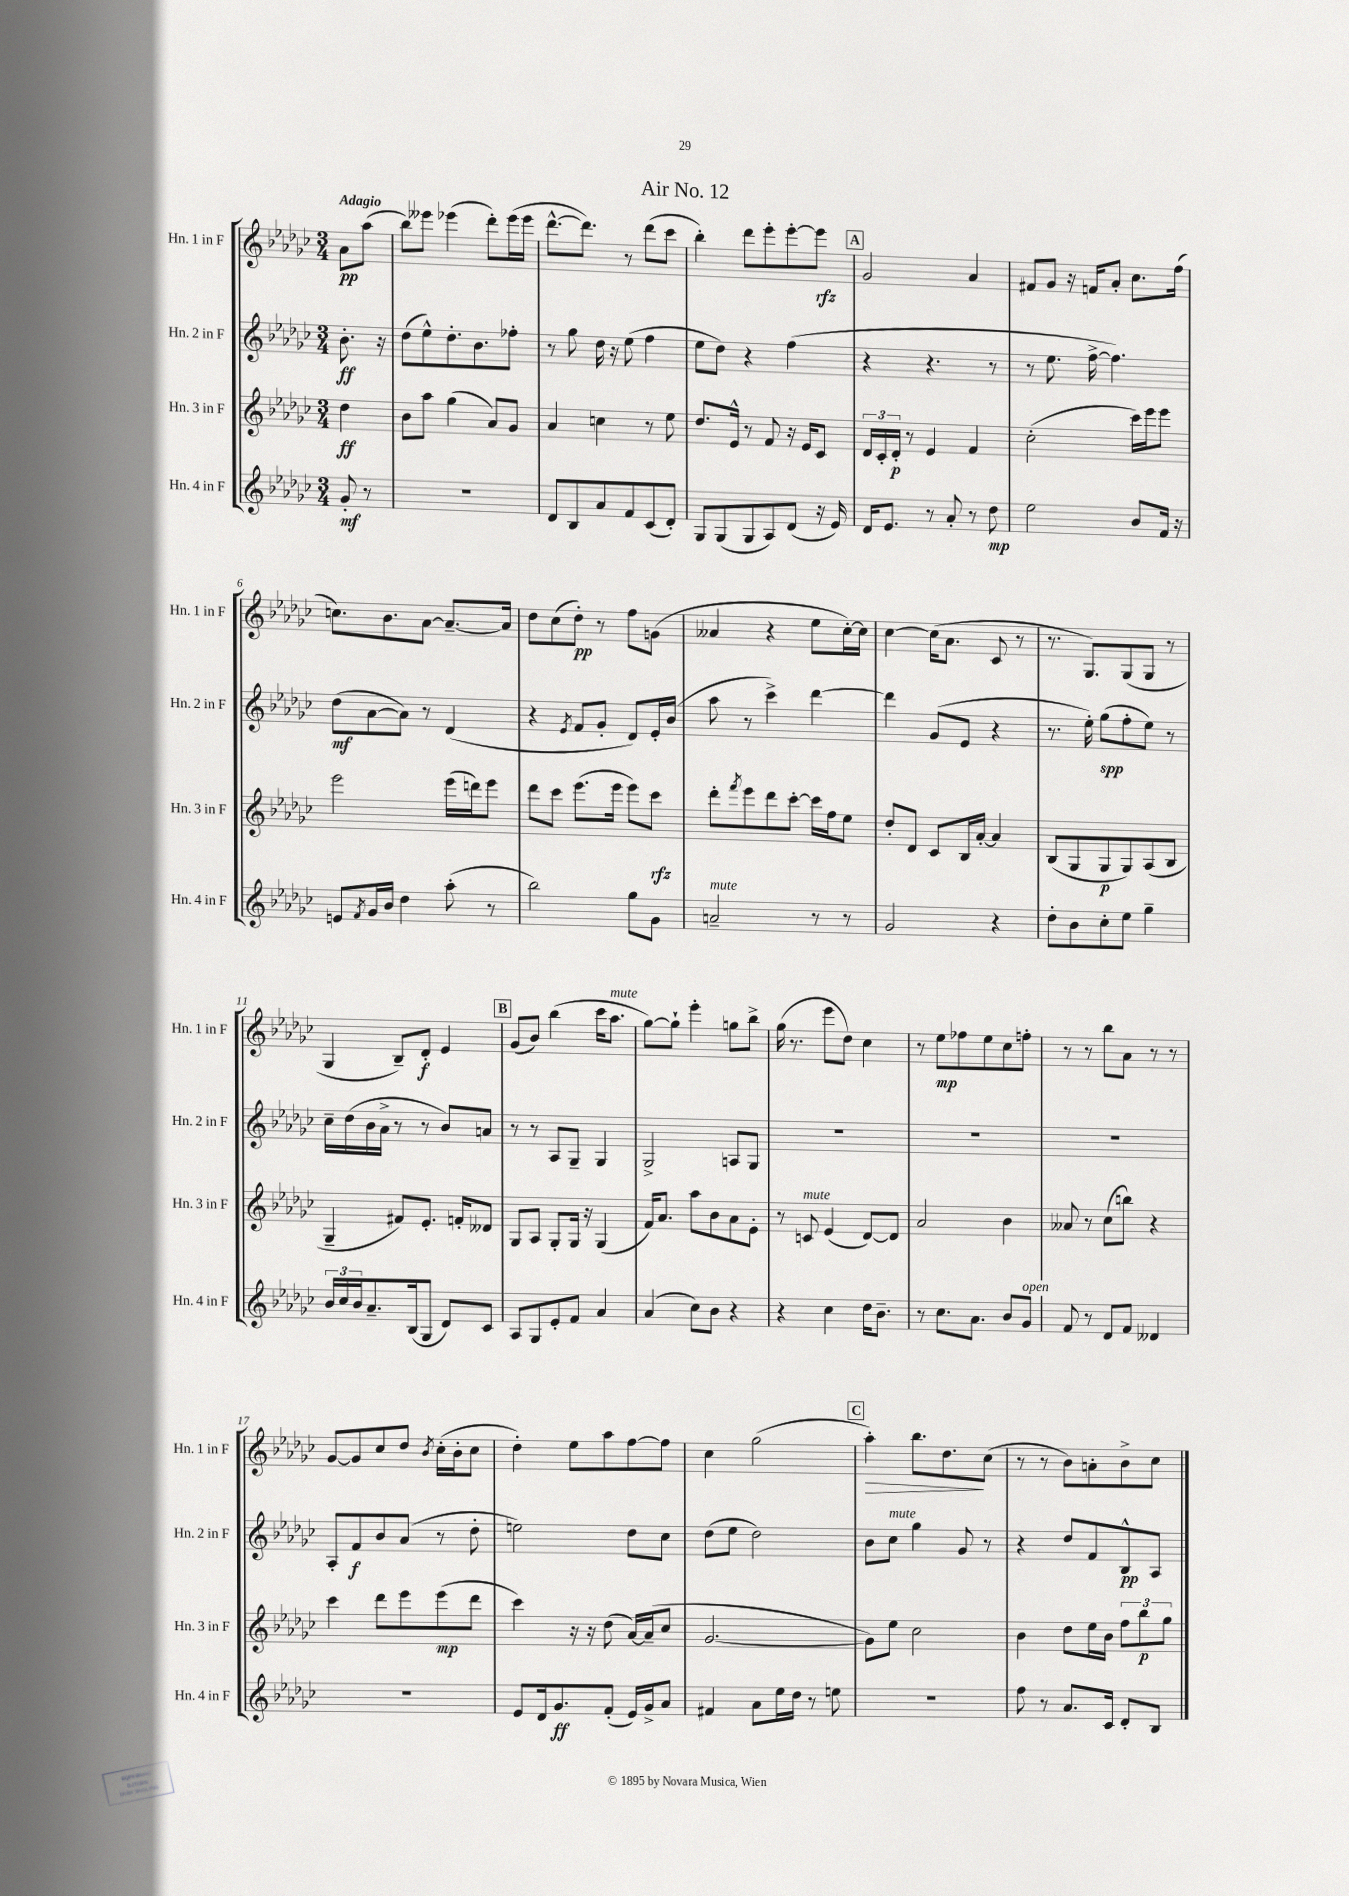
\header { title = "Air No. 12" }
<<
\new StaffGroup <<
\new Staff = "s0" \with { instrumentName = "Hn. 1 in F" shortInstrumentName = "Hn. 1 in F" } {
    \clef treble \key ges \major \numericTimeSignature \time 3/4 \partial 4 \tempo "Adagio"
    aes'8\pp aes''8( |
    bes''8) eeses'''8 ees'''4( des'''8-.) ees'''16( ees'''16 |
    des'''8.~-^ des'''8.) r8 des'''8( ces'''8 |
    bes''4-.) des'''8 ees'''8-. ees'''8~-. ees'''8\rfz |
    \mark \markup { \box "A" } ges'2 aes'4 |
    fis'8 ges'8 r16 f'16 aes'8-. ces''8. f''16( |
    c''8.) bes'8. aes'8~ aes'8.~-- aes'16 |
    des''8 ces''8( des''8-.\pp) r8 f''8 g'8( |
    aeses'4 r4 ees''8 ces''16~-.) ces''16 |
    ces''4~ ces''16( aes'8. ces'8 r8 |
    r8. ges8.) ges8( ges8 r8 |
    ges4 bes8--) des'8-.\f ees'4 |
    \mark \markup { \box "B" } ges'8( bes'8) bes''4( ces'''16 aes''8.^\markup { \italic "mute" } |
    ges''8~) ges''8-! ees'''4-. g''8 bes''8-> |
    ges''16( r8. ees'''8 des''8) ces''4 |
    r8 ees''8\mp fes''8 ees''8 ces''8 f''8-. |
    r8 r8 bes''8 aes'8 r8 r8 |
    ges'8~ ges'8 ces''8 des''8 \acciaccatura { bes'8 } ces''16-.( bes'16-. ces''8 |
    des''4-.) ees''8 aes''8 f''8~ f''8 |
    ces''4 ges''2( |
    \mark \markup { \box "C" } aes''4-.\>) bes''8. des''8.\! ces''8( |
    r8 r8 bes'8) a'8-. bes'8-> ces''8 \bar "|." |
}
\new Staff = "s1" \with { instrumentName = "Hn. 2 in F" shortInstrumentName = "Hn. 2 in F" } {
    \clef treble \key ges \major \numericTimeSignature \time 3/4 \partial 4
    bes'8.-.\ff r16 |
    des''8( ees''8-^) des''8.-. bes'8. fes''8-. |
    r8 ges''8 des''16 r16 ees''8( f''4 |
    ees''8 des''8) r4 f''4( |
    \mark \markup { \box "A" } r4 r4. r8 |
    r8 ees''8. f''16~-> f''4.) |
    des''8\mf( aes'8~ aes'8) r8 des'4( |
    r4 \acciaccatura { ees'8 } f'8 ges'8-. des'8) ees'16-. bes'16( |
    aes''8 r8 ces'''4->) des'''4~ |
    des'''4 ges'8( ees'8 r4 |
    r8. ees''16-.) ges''8\spp( f''8-. ees''8) r8 |
    ces''16-- des''16( bes'16 aes'16-> r8 r8 bes'8) a'8 |
    \mark \markup { \box "B" } r8 r8 aes8 ges8-- ges4 |
    ges2-> a8 ges8 |
    R2. |
    R2. |
    R2. |
    aes8-. f'8\f bes'8 aes'8( r8 des''8-. |
    e''2) des''8 ces''8 |
    des''8( ees''8 des''2) |
    \mark \markup { \box "C" } bes'8 ces''8^\markup { \italic "mute" } ges''4 ges'8 r8 |
    r4 des''8 f'8 bes8-^\pp aes8 \bar "|." |
}
\new Staff = "s2" \with { instrumentName = "Hn. 3 in F" shortInstrumentName = "Hn. 3 in F" } {
    \clef treble \key ges \major \numericTimeSignature \time 3/4 \partial 4
    des''4\ff |
    bes'8 aes''8 ges''4( aes'8) ges'8 |
    aes'4 c''4 r8 ees''8 |
    des''8. ees'16-^ r8 f'8 r16 ees'16 ces'8 |
    \mark \markup { \box "A" } \tuplet 3/2 { des'16 ces'16-. des'16-.\p } r8 ees'4 f'4 |
    ces''2-.( ces'''16) ees'''16 ees'''8 |
    ees'''2 ees'''16( d'''16) ees'''8 |
    des'''8 ces'''8 ees'''8.( ees'''16 ees'''8) ces'''8\rfz |
    des'''8-. \acciaccatura { f'''8 } ees'''8 des'''8 ces'''8~-. ces'''16 f''16 ees''8 |
    des''8-. des'8 ces'8 bes16 aes'16~-. aes'4 |
    bes8( ges8 ges8\p ges8) aes8( bes8 |
    ges4-- fis'8) ees'8.-. f'16-. deses'8 |
    \mark \markup { \box "B" } ges8 aes8 ges8-. ges16 r16 ges4( |
    f'16) aes'8. aes''8 bes'8 aes'8 ees'8-. |
    r8 c'8^\markup { \italic "mute" } ees'4( des'8~) des'8 |
    aes'2 bes'4 |
    aeses'8 r8 ces''8( b''8) r4 |
    ces'''4 des'''8 ees'''8 ees'''8\mp( des'''8 |
    ces'''4) r16 r16 des''8( aes'16~) aes'16--( ces''8 |
    ges'2.~ |
    \mark \markup { \box "C" } ges'8) ees''8 ces''2 |
    bes'4 des''8 ees''16 bes'16 \tuplet 3/2 { f''8 bes''8\p ges''8 } \bar "|." |
}
\new Staff = "s3" \with { instrumentName = "Hn. 4 in F" shortInstrumentName = "Hn. 4 in F" } {
    \clef treble \key ges \major \numericTimeSignature \time 3/4 \partial 4
    ges'8-.\mf r8 |
    R2. |
    des'8 bes8 aes'8 f'8 ces'8( des'8-.) |
    ges8 ges8( ges8 aes8) des'8( r16 ees'16) |
    \mark \markup { \box "A" } des'16 ees'8. r8 aes'8-. r8 des''8\mp |
    ees''2 bes'8 f'16 r16 |
    e'8 \acciaccatura { f'8 } ges'16 bes'16 des''4 aes''8-.( r8 |
    bes''2) ges''8 ges'8 |
    a'2--^\markup { \italic "mute" } r8 r8 |
    ges'2 r4 |
    des''8-. bes'8 ces''8-. ees''8 ges''4-- |
    \tuplet 3/2 { bes'16 ces''16 bes'16 } aes'8.-- bes16( ges8 des'8) ces'8 |
    \mark \markup { \box "B" } aes8 ges8 ees'8-. f'8 aes'4 |
    aes'4( ces''8) bes'8 r4 |
    r4 ces''4 des''16 bes'8.-- |
    r8 ces''8. aes'8. bes'8 ges'8^\markup { \italic "open" } |
    f'8 r8 des'8 f'8 deses'4 |
    R2. |
    ees'8 des'16 ges'8.\ff f'8-.( ees'16) ges'16-> aes'8 |
    fis'4 aes'8 ees''16 des''16 r8 e''8 |
    \mark \markup { \box "C" } R2. |
    f''8 r8 aes'8. ces'16 des'8-. bes8 \bar "|." |
}
>>
>>
